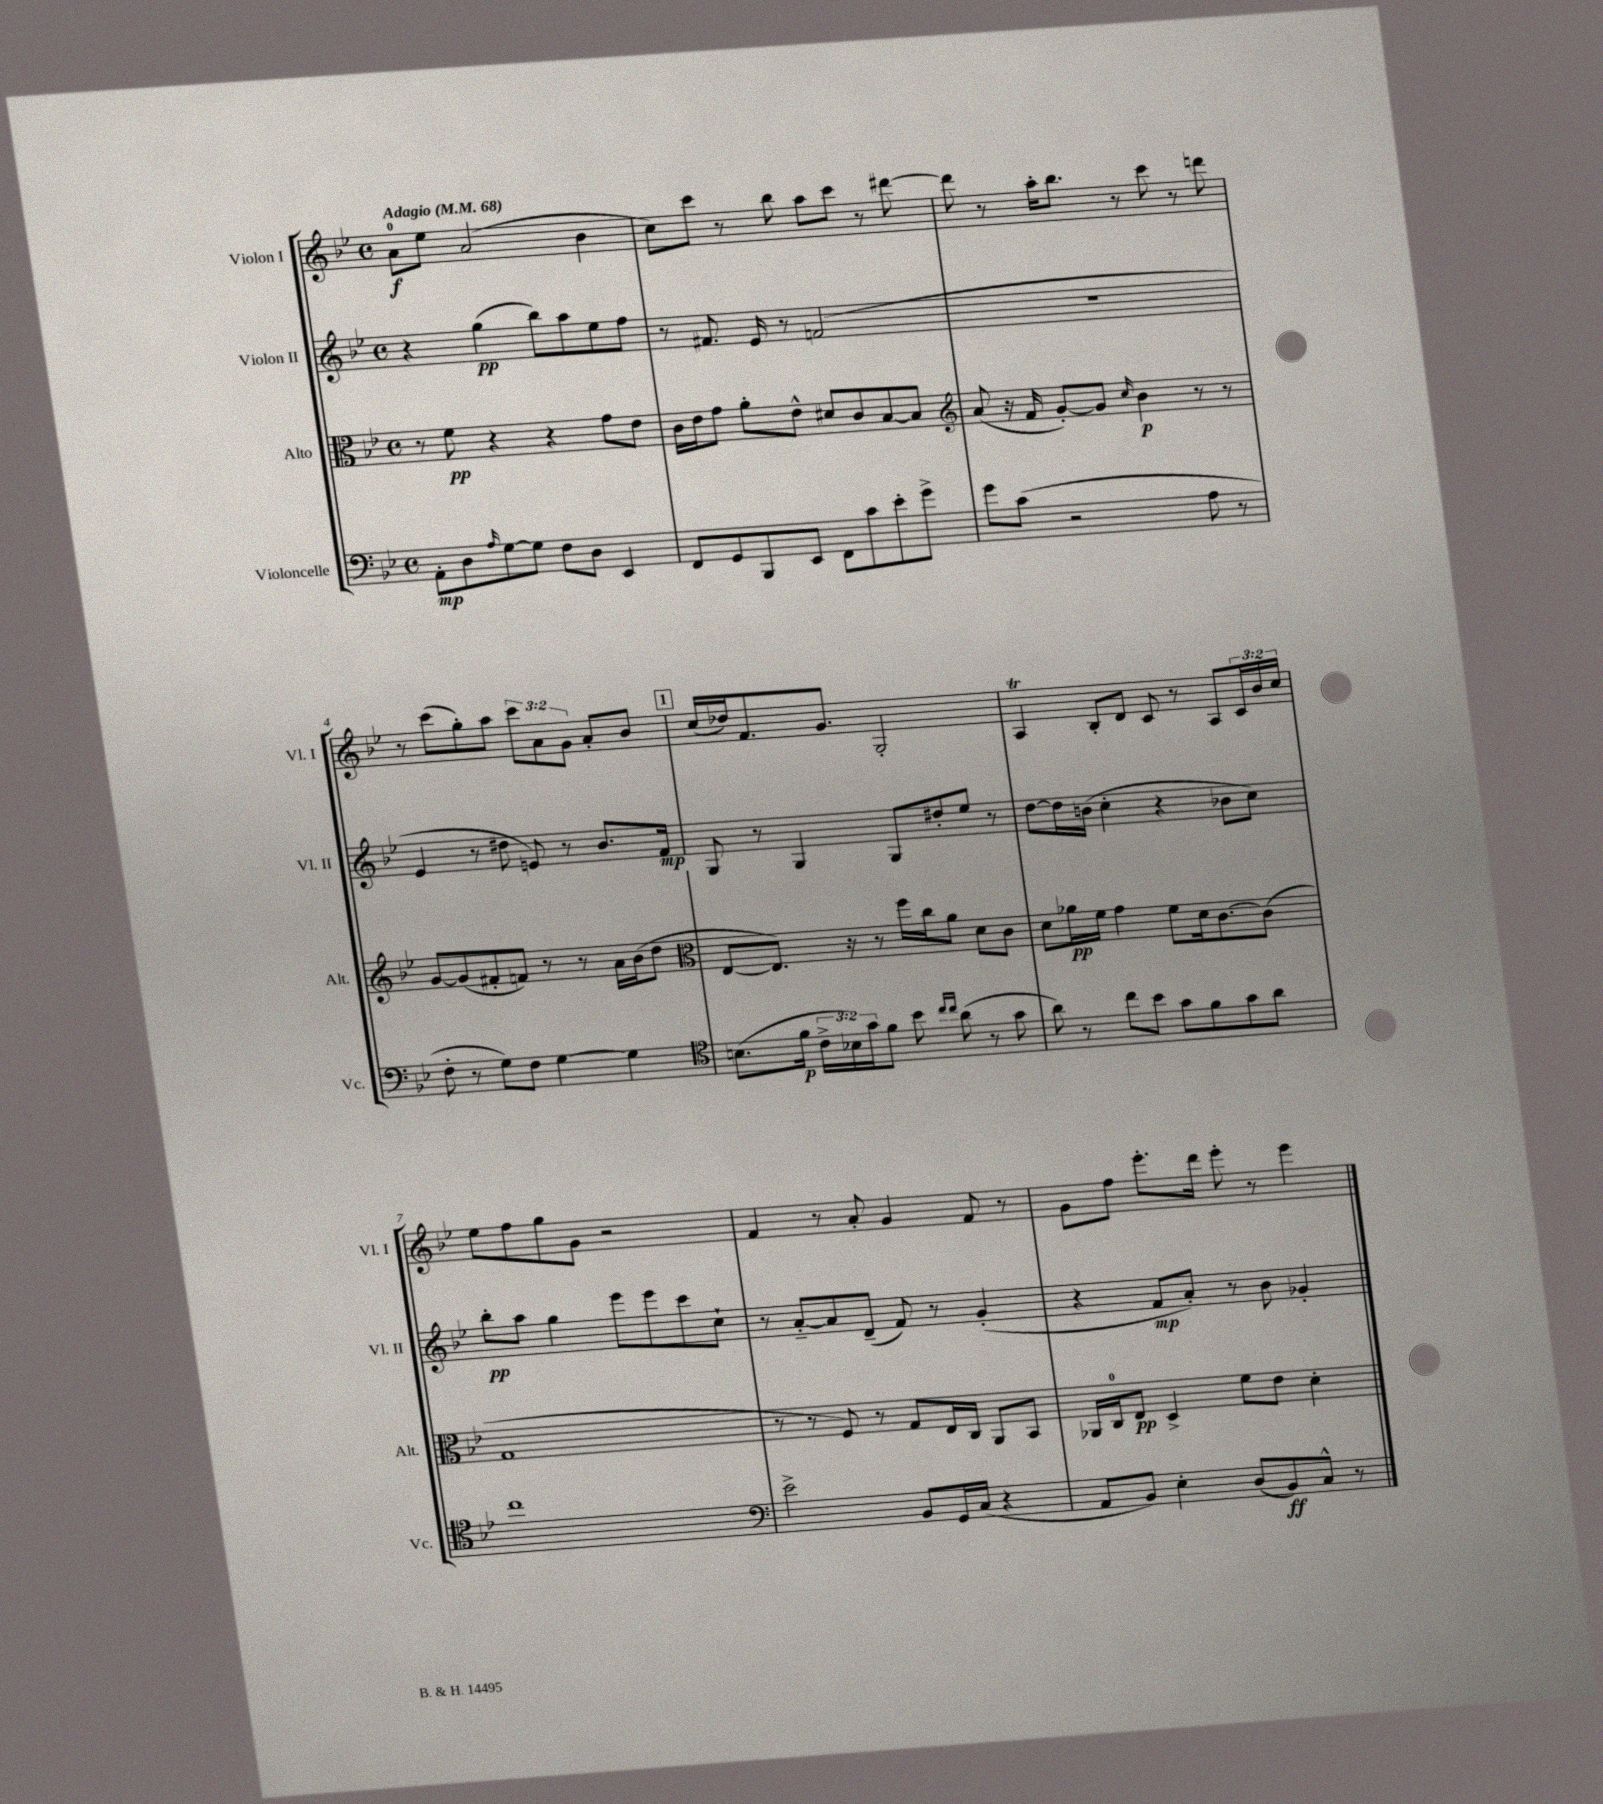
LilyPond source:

<<
\new StaffGroup <<
\new Staff = "s0" \with { instrumentName = "Violon I" shortInstrumentName = "Vl. I" } {
    \clef treble \key bes \major \defaultTimeSignature \time 4/4 \override Staff.TupletNumber.text = #tuplet-number::calc-fraction-text \tempo "Adagio" 4 = 68
    a'8-0\f ees''8 a'2( bes'4 |
    c''8) c'''8 r8 bes''8 a''8 c'''8 r8 dis'''8~ |
    dis'''8 r8 a''16-. bes''8. r8 c'''8 r8 d'''8 |
    r8 c'''8( g''8-.) a''8 \tuplet 3/2 { c'''8 a'8 g'8 } a'8-. bes'8 |
    \mark \markup { \box "1" } c''16( des''16) f'8. g'8. g2-. |
    a4\trill bes8-. d'8 c'8 r8 a8 \tuplet 3/2 { c'16 bes'16 c''16 } |
    ees''8 f''8 g''8 g'8 r2 |
    f'4 r8 a'8-. g'4 f'8 r8 |
    g'8 f''8 ees'''8.-. d'''16 ees'''8-. r8 ees'''4 \bar "|." |
}
\new Staff = "s1" \with { instrumentName = "Violon II" shortInstrumentName = "Vl. II" } {
    \clef treble \key bes \major \defaultTimeSignature \time 4/4
    r4 g''4\pp( bes''8) a''8 ees''8 f''8 |
    r8 fis'8. ees'16 r8 f'2( |
    R1 |
    ees'4 r8 dis''8 e'8) r8 bes'8. f'16\mp |
    \mark \markup { \box "1" } g8 r8 g4 g8 dis''8-. ees''8 r8 |
    d''8~ d''16 b'16( c''4-. r4 bes'8 c''8) |
    bes''8-.\pp a''8 g''4 ees'''8 ees'''8 c'''8 c''8-! |
    r8 a'8~-_ a'8 d'8--( f'8) r8 g'4-.( |
    r4 f'8\mp a'8-.) r8 bes'8 ges'4-. \bar "|." |
}
\new Staff = "s2" \with { instrumentName = "Alto" shortInstrumentName = "Alt." } {
    \clef alto \key bes \major \defaultTimeSignature \time 4/4
    r8 f'8\pp r4 r4 g'8 ees'8 |
    c'16 ees'16 g'8 a'8-. ees'8-^ dis'8 c'8 bes8~ bes8 |
    \clef treble a'8( r16 f'16 g'8~-.) g'8 \grace { c''16 } bes'4\p r8 r8 |
    g'8~ g'8( fis'8-. f'8) r8 r8 a'16 bes'16( d''8 |
    \mark \markup { \box "1" } \clef alto ees8~ ees8.) r16 r8 f''16 c''16 a'8 d'8 c'8 |
    d'8 aes'16\pp f'16 g'4 f'8 d'16 c'8.~ c'8( |
    g1 |
    r8 r8 f8) r8 g8 ees16 c16 a,8 bes,8 |
    aes,16 c16-0 ees8\pp d4-> f'8 ees'8 d'4-. \bar "|." |
}
\new Staff = "s3" \with { instrumentName = "Violoncelle" shortInstrumentName = "Vc." } {
    \clef bass \key bes \major \defaultTimeSignature \time 4/4 \override Staff.TupletNumber.text = #tuplet-number::calc-fraction-text
    a,8-.\mp d8 \grace { a16 } g8~ g8 f8 d8 ees,4 |
    f,8 g,8 bes,,8 ees,8 f,8 c'8 ees'8-. g'8-> |
    g'8 c'8( r2 a8 r8 |
    f8-. r8 g8) f8 g4~ g4 |
    \mark \markup { \box "1" } \clef tenor b8.( f'16\p \tuplet 3/2 { c'16-> bes16) g'16 } f'8 bes'8 \grace { c''16 c''16 } a'8( r8 g'8 |
    a'8) r8 c''8 bes'8 g'8 f'8 g'8 a'8 |
    c''1 |
    \clef bass ees'2-> bes,8 g,16 c16( r4 |
    a,8 bes,8) ees4-. d8( bes,8\ff) c8-^ r8 \bar "|." |
}
>>
>>
